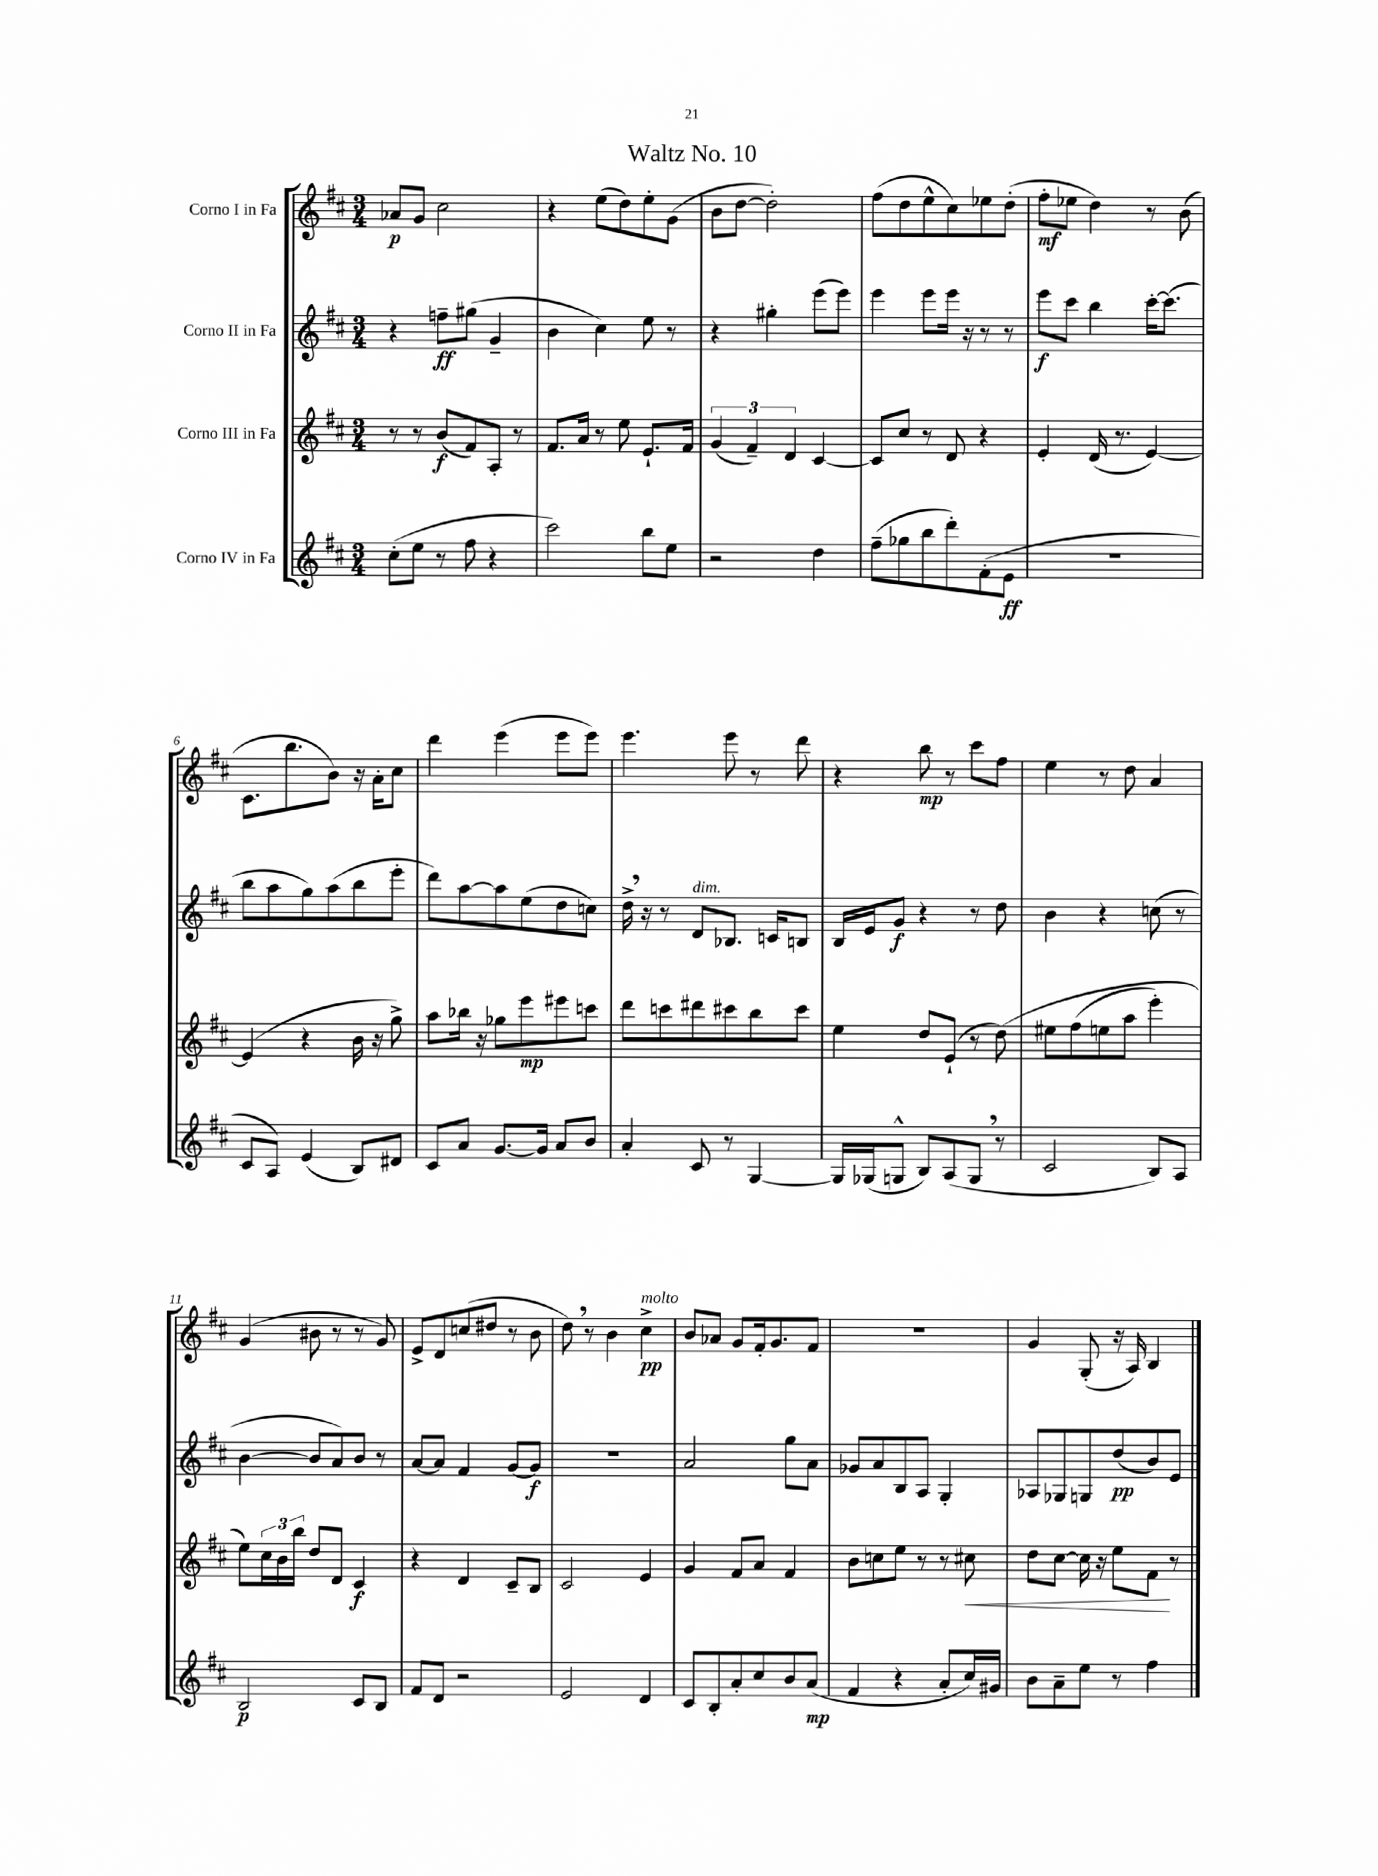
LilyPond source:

\header { title = "Waltz No. 10" }
<<
\new StaffGroup <<
\new Staff = "s0" \with { instrumentName = "Corno I in Fa" } {
    \clef treble \key d \major \numericTimeSignature \time 3/4
    aes'8\p g'8 cis''2 |
    r4 e''8( d''8) e''8-. g'8( |
    b'8 d''8~ d''2-.) |
    fis''8( d''8 e''8-^ cis''8) ees''8 d''8-.( |
    fis''8-.\mf ees''8 d''4) r8 b'8( |
    cis'8. b''8. b'8) r16 a'16-. cis''8 |
    d'''4 e'''4( e'''8 e'''8) |
    e'''4. e'''8 r8 d'''8 |
    r4 b''8\mp r8 cis'''8 fis''8 |
    e''4 r8 d''8 a'4 |
    g'4( bis'8 r8 r8 g'8) |
    e'8-> d'8 c''8( dis''8 r8 b'8 |
    d''8) \breathe r8 b'4 cis''4->\pp^\markup { \italic "molto" } |
    b'8 aes'8 g'8 fis'16-. g'8. fis'8 |
    R2. |
    g'4 g8-.( r16 a16) b4 \bar "|." |
}
\new Staff = "s1" \with { instrumentName = "Corno II in Fa" } {
    \clef treble \key d \major \numericTimeSignature \time 3/4
    r4 f''8--\ff gis''8( g'4-- |
    b'4 cis''4) e''8 r8 |
    r4 gis''4-. e'''8( e'''8) |
    e'''4 e'''8 e'''16 r16 r8 r8 |
    e'''8\f cis'''8 b''4 cis'''16~-. cis'''8.( |
    b''8 a''8 g''8) a''8( b''8 e'''8-. |
    d'''8) a''8~ a''8 e''8( d''8 c''8) |
    d''16-> \breathe r16 r8 d'8^\markup { \italic "dim." } bes8. c'16 b8 |
    b16 e'16 g'8\f r4 r8 d''8 |
    b'4 r4 c''8( r8 |
    b'4~ b'8 a'8) b'8 r8 |
    a'8~ a'8 fis'4 g'8~ g'8\f |
    R2. |
    a'2 g''8 a'8 |
    ges'8 a'8 b8 a8 g4-. |
    aes8 ges8 g8 d''8\pp( b'8) e'8 \bar "|." |
}
\new Staff = "s2" \with { instrumentName = "Corno III in Fa" } {
    \clef treble \key d \major \numericTimeSignature \time 3/4
    r8 r8 b'8\f( fis'8) a8-. r8 |
    fis'8. a'16 r8 e''8 e'8.-! fis'16 |
    \tuplet 3/2 { g'4( fis'4--) d'4 } cis'4~ |
    cis'8 cis''8 r8 d'8 r4 |
    e'4-. d'16( r8. e'4~) |
    e'4( r4 b'16 r16 g''8->) |
    a''8 bes''16 r16 ges''8 e'''8\mp eis'''8 c'''8 |
    d'''8 c'''8 dis'''8 cis'''8 b''8 cis'''8 |
    e''4 d''8 e'8-!( r8 d''8)\( |
    eis''8 fis''8( e''8 a''8 e'''4-.) |
    e''8\) \tuplet 3/2 { cis''16 b'16 b''16 } d''8 d'8 cis'4\f |
    r4 d'4 cis'8-- b8 |
    cis'2 e'4 |
    g'4 fis'8 a'8 fis'4 |
    b'8 c''8 e''8 r8 r8 cis''8\< |
    d''8 cis''8~ cis''16 r16 e''8 fis'8\! r8 \bar "|." |
}
\new Staff = "s3" \with { instrumentName = "Corno IV in Fa" } {
    \clef treble \key d \major \numericTimeSignature \time 3/4
    cis''8-.( e''8 r8 fis''8 r4 |
    cis'''2) b''8 e''8 |
    r2 d''4 |
    fis''8--( ges''8 b''8 d'''8-.) fis'8-.( e'8\ff |
    R2. |
    cis'8 a8) e'4( b8) dis'8 |
    cis'8 a'8 g'8.~ g'16 a'8 b'8 |
    a'4-. cis'8 r8 g4~ |
    g16 ges16( g8-^ b8) a8( g8 \breathe r8 |
    cis'2 b8) a8 |
    b2\p cis'8 b8 |
    fis'8 d'8 r2 |
    e'2 d'4 |
    cis'8 b8-. a'8-. cis''8 b'8 a'8\mp( |
    fis'4 r4 a'8-. cis''16) gis'16 |
    b'8 a'8-- e''8 r8 fis''4 \bar "|." |
}
>>
>>
